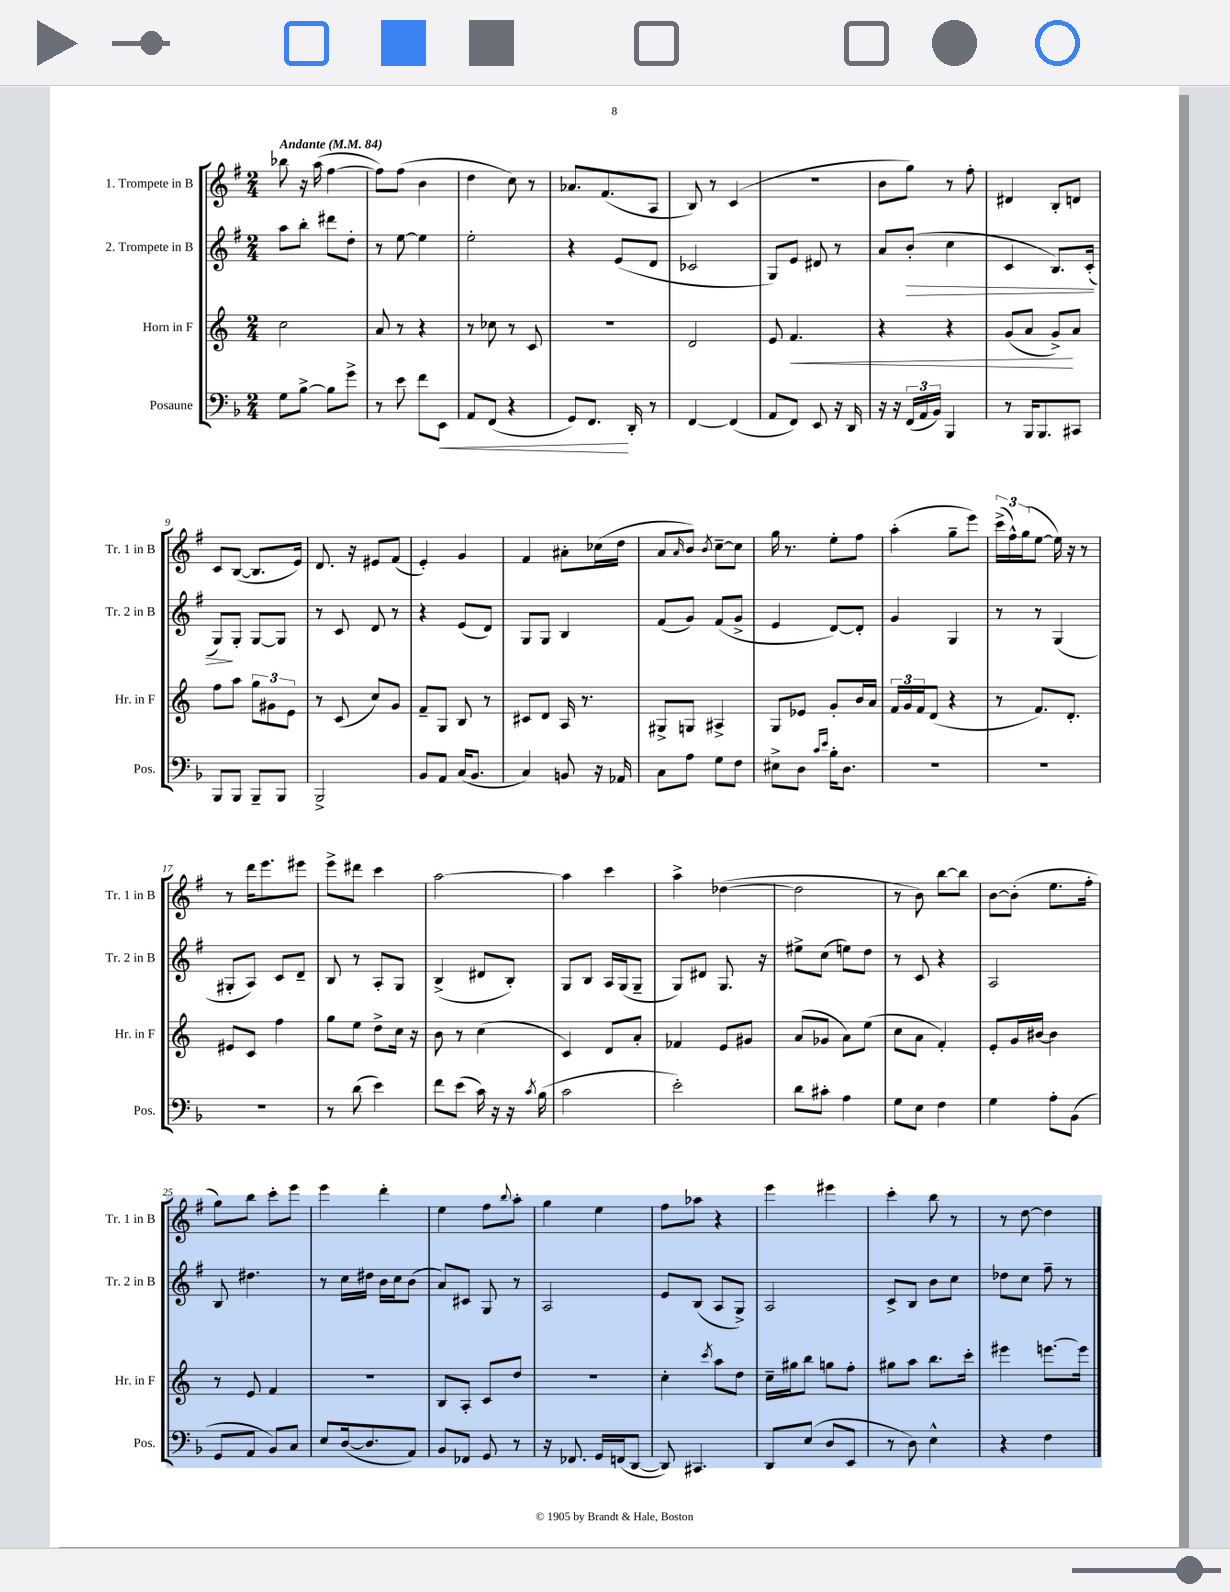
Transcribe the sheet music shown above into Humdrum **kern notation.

**kern	**dynam	**kern	**dynam	**kern	**dynam	**kern
*part4	*part4	*part3	*part3	*part2	*part2	*part1
*staff4	*staff4	*staff3	*staff3	*staff2	*staff2	*staff1
*I"Posaune	*	*I"Horn in F	*	*I"2. Trompete in B	*	*I"1. Trompete in B
*I'Pos.	*	*I'Hr. in F	*	*I'Tr. 2 in B	*	*I'Tr. 1 in B
*clefF4	*	*clefG2	*	*clefG2	*	*clefG2
*k[b-]	*	*k[]	*	*k[f#]	*	*k[f#]
*M2/4	*	*M2/4	*	*M2/4	*	*M2/4
*MM84	*	*MM84	*	*MM84	*	*MM84
=1	=1	=1	=1	=1	=1	=1
!	!	!	!	!	!	!LO:TX:a:B:t=Andante
8G\L	.	2cc\	.	8aa\L	.	8bb-X\
[8B-^\J	.	.	.	8bb'\J	.	16r
.	.	.	.	.	.	(16aa\
8B-\L]	.	.	.	8ddd#X\L	.	[4ff#\
8g^\J	.	.	.	8dd'\J	.	.
=2	=2	=2	=2	=2	=2	=2
8r	.	8a/	.	8r	.	8ff#\L])
8e\	.	8r	.	[8ee\	.	(8ff#\J
8f\L	.	4r	.	4ee\]	.	4b\
!	!LO:HP:b	!	!	!	!	!
8EE\J	<	.	.	.	.	.
=3	=3	=3	=3	=3	=3	=3
8AA/L	.	8r	.	2ee'\	.	4dd\
(8FF/J	.	8cc-X\	.	.	.	.
4r	.	8r	.	.	.	8cc\)
.	.	8c/	.	.	.	8r
=4	=4	=4	=4	=4	=4	=4
8GG/L)	.	2r	.	4r	.	8.a-X/L
8.FF/J	.	.	.	.	.	.
.	.	.	.	.	.	(8.f#/
.	.	.	.	(8e/L	.	.
16DD'/	[	.	.	.	.	.
8r	.	.	.	8d/J	.	8A/J
=5	=5	=5	=5	=5	=5	=5
[4FF/	.	2d/	.	2c-X/	.	8B/)
.	.	.	.	.	.	8r
(4FF/]	.	.	.	.	.	(4c/
=6	=6	=6	=6	=6	=6	=6
8AA/L	.	8e/	.	8G/L)	.	2r
!	!	!	!LO:HP:b	!	!	!
8FF/J)	.	4.f/	<	8e/J	.	.
8EE/	.	.	.	8d#X/	.	.
16r	.	.	.	8r	.	.
16DD/	.	.	.	.	.	.
=7	=7	=7	=7	=7	=7	=7
16r	.	4r	.	8a/L	.	8b\L
16r	.	.	.	.	.	.
!	!	!	!	!	!LO:HP:b	!
(24FF/LL	.	.	.	(8b'/J	>	8gg\J)
24AA/	.	.	.	.	.	.
24BB-/JJ)	.	.	.	.	.	.
4BBB-/	.	4r	.	4cc\	.	8r
.	.	.	.	.	.	8ff#'\
=8	=8	=8	=8	=8	=8	=8
8r	.	(8g/L	.	4c/	.	4d#X/
16BBB-/KL	.	8a/J	.	.	.	.
8.BBB-/	.	.	.	.	.	.
.	.	8g^/L)	.	8.B/L)	.	8B'/L
8CC#X/J	.	8a/J	[	.	.	8dn/J
.	.	.	.	(16c'/Jk	.	.
!!LO:LB:g=z
=9	=9	=9	=9	=9	=9	=9
8BBB-/L	.	8ff\L	.	8G/L)	.	8c/L
8BBB-/J	.	8aa\J	.	8G'/J	]	([8B/J
8BBB-~/L	.	12gg\L	.	[8G/L	.	8.B/L]
.	.	12g#X\	.	.	.	.
8BBB-/J	.	.	.	8G/J]	.	.
.	.	12e\J	.	.	.	.
.	.	.	.	.	.	16e/Jk)
=10	=10	=10	=10	=10	=10	=10
2BBB-^/	.	8r	.	8r	.	8.d/
.	.	(8c/	.	8c/	.	.
.	.	.	.	.	.	16r
.	.	8cc/L)	.	8d/	.	8e#X/L
.	.	8g/J	.	8r	.	(8f#/J
=11	=11	=11	=11	=11	=11	=11
8BB-/L	.	8f~/L	.	4r	.	4e'/)
8AA/J	.	8G/J	.	.	.	.
(16C/KL	.	8B/	.	(8e/L	.	4g/
8.BB-/J	.	.	.	.	.	.
.	.	8r	.	8d/J)	.	.
=12	=12	=12	=12	=12	=12	=12
4C/)	.	8c#X/L	.	8G/L	.	4f#/
.	.	8d/J	.	8G/J	.	.
8BBn/	.	16A/	.	4B/	.	8a#X'\L
.	.	8.r	.	.	.	.
16r	.	.	.	.	.	(16cc-X\L
16AA-X/	.	.	.	.	.	16dd\JJ
=13	=13	=13	=13	=13	=13	=13
8C\L	.	8G#X^/L	.	(8f#/L	.	8a/L
.	.	.	.	.	.	16qqa/
8A\J	.	8Gn/J	.	8g/J)	.	8b/J)
.	.	.	.	.	.	8qb/
8G\L	.	4A#X^/	.	(8f#/L	.	[8cc~\L
8F\J	.	.	.	8g^/J	.	8cc\J]
=14	=14	=14	=14	=14	=14	=14
8E#X^\L	.	8G/L	.	4e/	.	16gg\
.	.	.	.	.	.	8.r
8D\J	.	8e-X/J	.	.	.	.
16qqc/LL	.	.	.	.	.	.
16qqe/JJ	.	.	.	.	.	.
16B-'\KL	.	8g'/L	.	[8d/L)	.	8ee'\L
8.D\J	.	.	.	.	.	.
.	.	16b/L	.	8d'/J]	.	8ff#\J
.	.	16a/JJ	.	.	.	.
=15	=15	=15	=15	=15	=15	=15
2r	.	24f/LL	.	4g/	.	(4aa'\
.	.	24g/	.	.	.	.
.	.	24f/J	.	.	.	.
.	.	(8d/J	.	.	.	.
.	.	4r	.	4G/	.	8gg~\L
.	.	.	.	.	.	8eee\J)
=16	=16	=16	=16	=16	=16	=16
2r	.	8r	.	8r	.	(24ccc^\LL
.	.	.	.	.	.	24ff#^^\)
.	.	.	.	.	.	(24gg\J
.	.	8.f/L)	.	8r	.	[8ee\J
.	.	.	.	(4G/	.	16ee\])
.	.	8.d'/J	.	.	.	16r
.	.	.	.	.	.	8r
!!LO:LB:g=z
=17	=17	=17	=17	=17	=17	=17
2r	.	8e#X/L	.	8G#X'/L	.	8r
.	.	8c/J	.	8A/J)	.	16ddd\KL
.	.	.	.	.	.	8.eee\
.	.	4ff\	.	8c/L	.	.
.	.	.	.	8d~/J	.	8eee#X\J
=18	=18	=18	=18	=18	=18	=18
8r	.	8gg\L	.	8B/	.	8eee^\L
(8d\	.	8ee\J	.	8r	.	8ddd#X\J
4e\)	.	8dd^\L	.	8A'/L	.	4ccc\
.	.	16cc\Jk	.	8G/J	.	.
.	.	16r	.	.	.	.
=19	=19	=19	=19	=19	=19	=19
8f\L	.	8b\	.	(4B^/	.	[2aa\
(8e\J	.	8r	.	.	.	.
16c\)	.	(4cc\	.	8d#X/L	.	.
16r	.	.	.	.	.	.
16r	.	.	.	8B'/J)	.	.
8qc/	.	.	.	.	.	.
(16B-\	.	.	.	.	.	.
=20	=20	=20	=20	=20	=20	=20
2c\	.	4c/)	.	8G/L	.	4aa\]
.	.	.	.	8B/J	.	.
.	.	8d/L	.	16A/LL	.	4ccc\
.	.	.	.	(16G/J	.	.
.	.	8a'/J	.	8G~/J	.	.
=21	=21	=21	=21	=21	=21	=21
2e'\)	.	4f-X/	.	8G/L)	.	4aa^\
.	.	.	.	8d#X/J	.	.
.	.	8e/L	.	8.G/	.	([4dd-X\
.	.	8g#X/J	.	.	.	.
.	.	.	.	16r	.	.
=22	=22	=22	=22	=22	=22	=22
8d\L	.	(8a/L	.	8ee#X^\L	.	2dd-\]
8c#X'\J	.	8g-X/J	.	(8cc\J	.	.
4A\	.	8a\L)	.	8een\L)	.	.
.	.	(8ee\J	.	8dd\J	.	.
=23	=23	=23	=23	=23	=23	=23
8G\L	.	8cc\L	.	8r	.	8r
8E\J	.	8a\J	.	8c/	.	8b\)
4F\	.	4f'/)	.	4r	.	[8bb\L
.	.	.	.	.	.	8bb\J]
=24	=24	=24	=24	=24	=24	=24
4G\	.	8e'/L	.	2A/	.	[8b\L
.	.	16g/L	.	.	.	(8b'\J]
.	.	[16b#X/JJ	.	.	.	.
8A'\L	.	4b#\]	.	.	.	8.ee\L
(8BB-\J	.	.	.	.	.	.
.	.	.	.	.	.	16ff#'\Jk
!!LO:LB:g=z
=25	=25	=25	=25	=25	=25	=25
8GG/L	.	8r	.	8B/	.	8gg\L)
8AA/J	.	8e/	.	4.dd#X\	.	8bb\J
8BB-/L)	.	4f/	.	.	.	8ccc'\L
8C/J	.	.	.	.	.	8eee\J
=26	=26	=26	=26	=26	=26	=26
8E/L	.	2r	.	8r	.	4eee\
([16D/k	.	.	.	16cc\LL	.	.
8.D/]	.	.	.	16dd#X\JJ	.	.
.	.	.	.	16b\LL	.	4ddd'\
.	.	.	.	16cc\J	.	.
8AA/J)	.	.	.	(8b\J	.	.
=27	=27	=27	=27	=27	=27	=27
8BB-/L	.	8B/L	.	8a/L)	.	4ee\
8FF-X/J	.	8A'/J	.	8c#X/J	.	.
8GG/	.	8c/L	.	8G/	.	8ff#\L
.	.	.	.	.	.	8qqbb/
8r	.	8dd/J	.	8r	.	8aa'\J
=28	=28	=28	=28	=28	=28	=28
16r	.	2r	.	2A/	.	4gg\
8.FF-X/	.	.	.	.	.	.
16GG/LL	.	.	.	.	.	4ee\
(16FFn/J	.	.	.	.	.	.
[8DD/J	.	.	.	.	.	.
=29	=29	=29	=29	=29	=29	=29
8DD/])	.	4cc'\	.	8e/L	.	8ff#\L
4.CC#X/	.	.	.	(8B/J	.	8aa-X\J
.	.	8qccc/	.	.	.	.
.	.	8aa\L	.	8A/L	.	4r
.	.	8dd\J	.	8G^/J)	.	.
=30	=30	=30	=30	=30	=30	=30
8DD/L	.	16cc~\LL	.	2A/	.	4eee\
.	.	16gg#X\J	.	.	.	.
(8E/J	.	8bb\J	.	.	.	.
8D/L	.	8ggn\L	.	.	.	4eee#X\
8EE/J	.	8ff'\J	.	.	.	.
=31	=31	=31	=31	=31	=31	=31
8r	.	8gg#X\L	.	8c^/L	.	4ccc'\
8D\)	.	8aa\J	.	8B/J	.	.
4E^^\	.	8.bb\L	.	8b\L	.	8bb\
.	.	.	.	8cc\J	.	8r
.	.	16ccc'\Jk	.	.	.	.
=32	=32	=32	=32	=32	=32	=32
4r	.	4eee#X\	.	8dd-X\L	.	8r
.	.	.	.	8cc\J	.	[8dd\
4F\	.	[8.eeen\L	.	8ff#~\	.	4dd\]
.	.	.	.	8r	.	.
.	.	16eee\Jk]	.	.	.	.
==	==	==	==	==	==	==
*-	*-	*-	*-	*-	*-	*-
